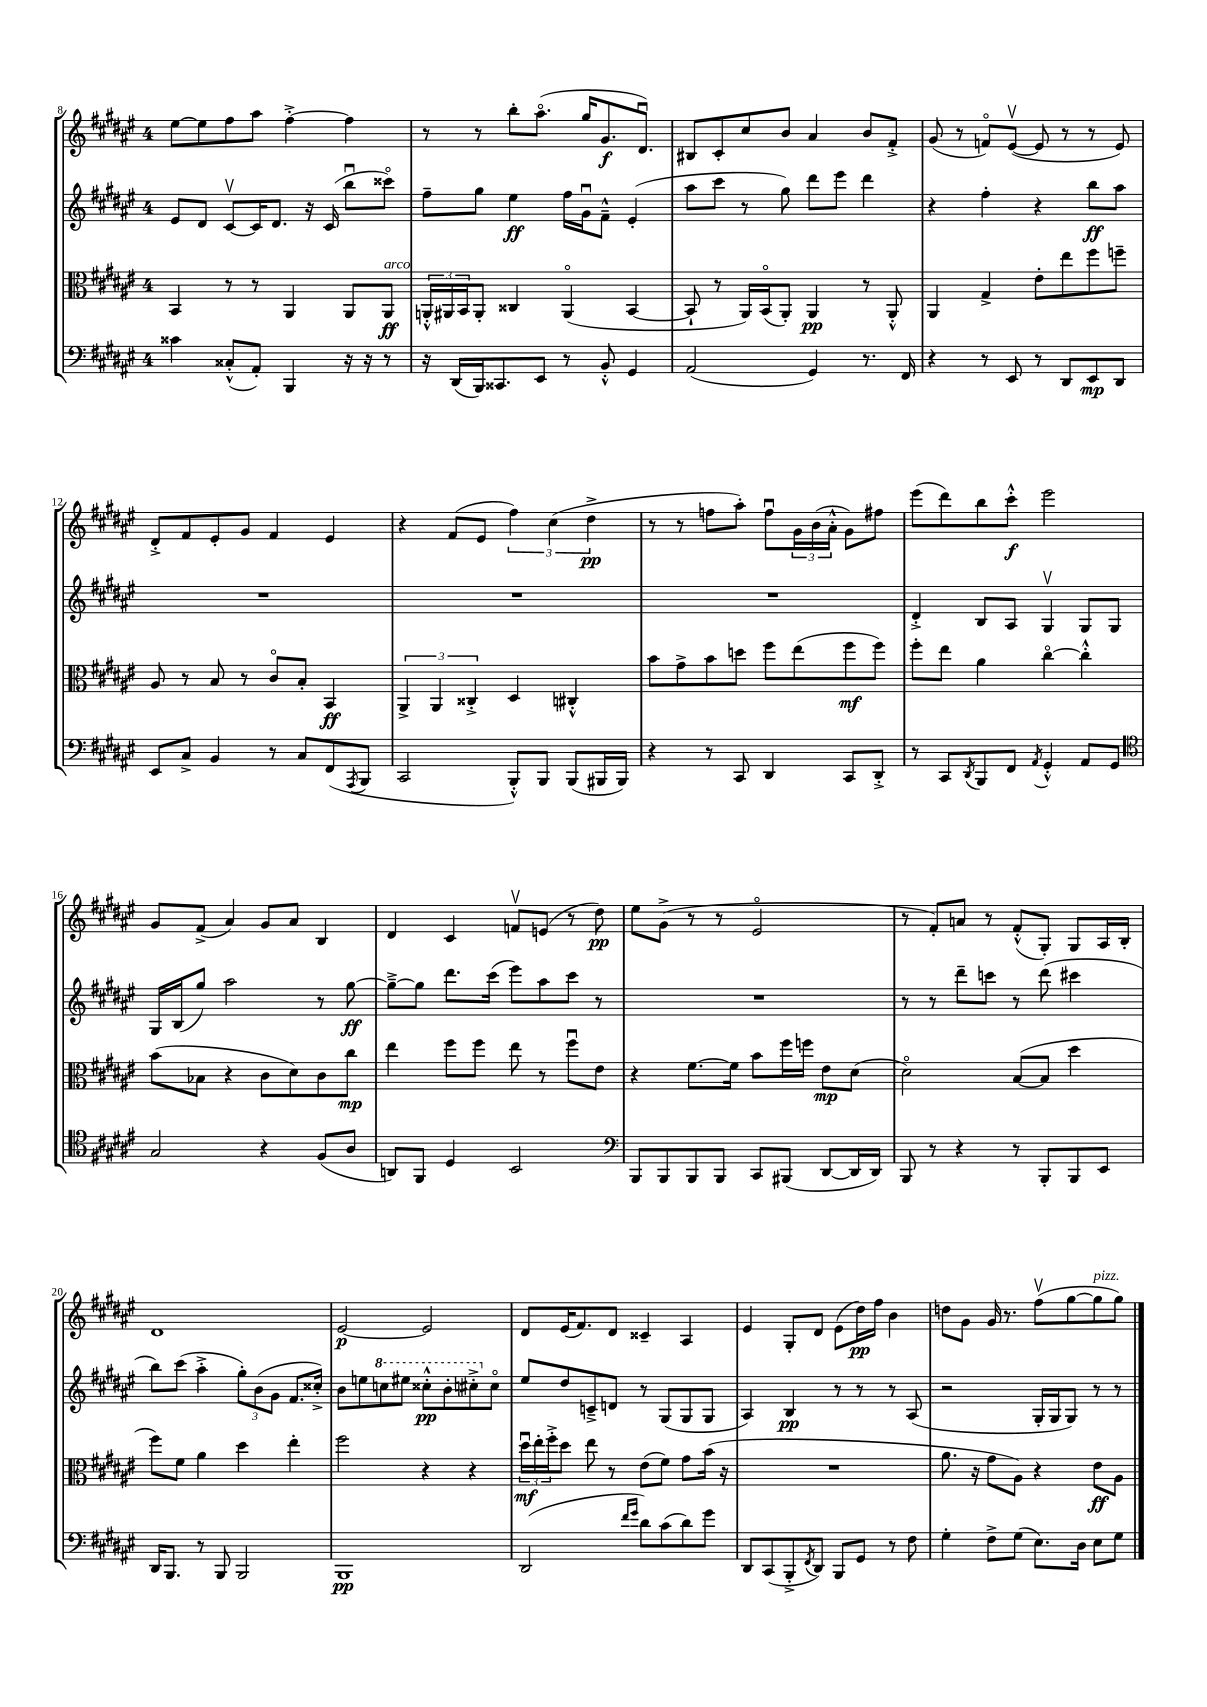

**kern	**dynam	**kern	**dynam	**kern	**dynam	**kern	**dynam
*part4	*part4	*part3	*part3	*part2	*part2	*part1	*part1
*staff4	*staff4	*staff3	*staff3	*staff2	*staff2	*staff1	*staff1
*clefF4	*	*clefC3	*	*clefG2	*	*clefG2	*
*k[f#c#g#d#a#e#]	*	*k[f#c#g#d#a#e#]	*	*k[f#c#g#d#a#e#]	*	*k[f#c#g#d#a#e#]	*
*M4/4	*	*M4/4	*	*M4/4	*	*M4/4	*
=8	=8	=8	=8	=8	=8	=8	=8
4c##X\	.	4BB/	.	8e#/L	.	[8ee#\L	.
.	.	.	.	8d#/J	.	8ee#\]	.
(8C##X'^^/L	.	8r	.	[8c#v/L	.	8ff#\	.
8AA#'/J)	.	8r	.	16c#/K]	.	8aa#\J	.
.	.	.	.	8.d#/J	.	.	.
4BBB/	.	4AA#/	.	.	.	[4ff#'^\	.
.	.	.	.	16r	.	.	.
.	.	.	.	(16c#/	.	.	.
16r	.	8AA#/L	.	8bbu\L	.	4ff#\]	.
16r	.	.	.	.	.	.	.
!	!	!LO:TX:a:i:t=arco	!	!	!	!	!
8r	.	8AA#/J	ff	8ccc##X\J)	.	.	.
=9	=9	=9	=9	=9	=9	=9	=9
16r	.	24AAn'^^/LL	.	8ff#~\L	.	8r	.
.	.	24AA#X/	.	.	.	.	.
(16DD#/LL	.	.	.	.	.	.	.
.	.	24BB/J	.	.	.	.	.
16BBB/J)	.	8AA#'/J	.	8gg#\J	.	8r	.
8.CC##X/	.	.	.	.	.	.	.
.	.	4C##X/	.	4ee#\	ff	8bb'\L	.
8EE#/J	.	.	.	.	.	(8.aa#\J	.
8r	.	(4AA#/	.	16ff#\LL	.	.	.
.	.	.	.	16g#u\J	.	16gg#/KL	.
8BB'^^/	.	.	.	8f#~^^\J	.	8.g#/	f
4GG#/	.	[4BB/	.	(4e#'/	.	.	.
.	.	.	.	.	.	8.d#u/J)	.
=10	=10	=10	=10	=10	=10	=10	=10
(2AA#/	.	8BB`/]	.	8aa#\L	.	8B#X/L	.
.	.	8r	.	8ccc#\J	.	8c#'/	.
.	.	16AA#/LL)	.	8r	.	8cc#/	.
.	.	(16BB/J	.	.	.	.	.
.	.	8AA#'/J)	.	8gg#\)	.	8b/J	.
4GG#/)	.	4AA#/	pp	8ddd#\L	.	4a#/	.
.	.	.	.	8eee#\J	.	.	.
8.r	.	8r	.	4ddd#\	.	8b/L	.
.	.	8AA#'^^/	.	.	.	8f#'^/J	.
16FF#/	.	.	.	.	.	.	.
=11	=11	=11	=11	=11	=11	=11	=11
4r	.	4AA#/	.	4r	.	(8g#/	.
.	.	.	.	.	.	8r	.
8r	.	4G#^/	.	4ff#'\	.	8fn/L)	.
8EE#/	.	.	.	.	.	([8e#v/J	.
8r	.	8e#'\L	.	4r	.	8e#/]	.
8DD#/L	.	8ee#\	.	.	.	8r	.
8EE#/	mp	8ff#\	.	8bb\L	ff	8r	.
8DD#/J	.	8ffn~\J	.	8aa#\J	.	8e#/)	.
!!LO:LB:g=z
=12	=12	=12	=12	=12	=12	=12	=12
8EE#/L	.	8A#/	.	1r	.	8d#'^/L	.
8C#^/J	.	8r	.	.	.	8f#/	.
4BB/	.	8B/	.	.	.	8e#'/	.
.	.	8r	.	.	.	8g#/J	.
8r	.	8c#/L	.	.	.	4f#/	.
8C#/L	.	8B'/J	.	.	.	.	.
(8FF#/	.	4BB/	ff	.	.	4e#/	.
8qAAA#/	.	.	.	.	.	.	.
8BBB/J	.	.	.	.	.	.	.
=13	=13	=13	=13	=13	=13	=13	=13
2CC#/	.	6AA#^/	.	1r	.	4r	.
.	.	6AA#/	.	.	.	.	.
.	.	.	.	.	.	(8f#/L	.
.	.	6C##X'^/	.	.	.	.	.
.	.	.	.	.	.	8e#/J	.
8BBB'^^/L)	.	4D#/	.	.	.	6ff#\)	.
8BBB/J	.	.	.	.	.	.	.
.	.	.	.	.	.	(6cc#\	.
(8BBB/L	.	4C#X'^^/	.	.	.	.	.
.	.	.	.	.	.	6dd#^\	pp
16BBB#X/L	.	.	.	.	.	.	.
16BBB#/JJ)	.	.	.	.	.	.	.
=14	=14	=14	=14	=14	=14	=14	=14
4r	.	8b\L	.	1r	.	8r	.
.	.	8g#^\	.	.	.	8r	.
8r	.	8b\	.	.	.	8ffn\L	.
8CC#/	.	8ddn\J	.	.	.	8aa#'\J)	.
4DD#/	.	8ff#\L	.	.	.	8ffu\L	.
.	.	(8ee#\	.	.	.	24g#\L	.
.	.	.	.	.	.	(24b\	.
.	.	.	.	.	.	24a#'^^\JJ	.
8CC#/L	.	8ff#\	mf	.	.	8g#\L)	.
8DD#'^/J	.	8ff#\J)	.	.	.	8ff#X\J	.
=15	=15	=15	=15	=15	=15	=15	=15
8r	.	8ff#'\L	.	4d#'^/	.	(8eee#\L	.
8CC#/L	.	8ee#\J	.	.	.	8ddd#\)	.
8qDD#/	.	.	.	.	.	.	.
8BBB/	.	4a#\	.	8B/L	.	8bb\	.
8FF#/J	.	.	.	8A#/J	.	8ccc#'^^\J	f
8qAA#/	.	.	.	.	.	.	.
4GG#'^^/	.	[4cc#\	.	4G#v/	.	2eee#\	.
8AA#/L	.	4cc#'^^\]	.	8G#/L	.	.	.
8GG#/J	.	.	.	8G#/J	.	.	.
!!LO:LB:g=z
=16	=16	=16	=16	=16	=16	=16	=16
*clefC4	*	*	*	*	*	*	*
2G#/	.	(8b\L	.	16G#/LL	.	8g#/L	.
.	.	.	.	(16B/J	.	.	.
.	.	8B-X\J	.	8gg#/J)	.	(8f#^/J	.
.	.	4r	.	2aa#\	.	4a#/)	.
4r	.	8c#\L	.	.	.	8g#/L	.
.	.	8d#\)	.	.	.	8a#/J	.
(8F#/L	.	8c#\	.	8r	.	4B/	.
8A#/J	.	8cc#\J	mp	[8gg#\	ff	.	.
=17	=17	=17	=17	=17	=17	=17	=17
8AAn/L)	.	4ee#\	.	8gg#~^\L_	.	4d#/	.
8FF#/J	.	.	.	8gg#\J]	.	.	.
4D#/	.	8ff#\L	.	8.ddd#\L	.	4c#/	.
.	.	8ff#\J	.	.	.	.	.
.	.	.	.	(16ccc#\Jk	.	.	.
2BB/	.	8ee#\	.	8eee#\L)	.	8fnv/L	.
.	.	8r	.	8aa#\	.	(8en/J	.
.	.	8ff#u\L	.	8ccc#\J	.	8r	.
.	.	8e#\J	.	8r	.	8dd#\)	pp
=18	=18	=18	=18	=18	=18	=18	=18
*clefF4	*	*	*	*	*	*	*
8BBB/L	.	4r	.	1r	.	8ee#\L	.
8BBB/	.	.	.	.	.	(8g#^\J	.
8BBB/	.	[8.f#\L	.	.	.	8r	.
8BBB/J	.	.	.	.	.	8r	.
.	.	16f#\Jk]	.	.	.	.	.
8CC#/L	.	8b\L	.	.	.	2e#/	.
(8BBB#X/J	.	16ff#\L	.	.	.	.	.
.	.	16ffn\JJ	.	.	.	.	.
[8DD#/L	.	8e#\L	mp	.	.	.	.
16DD#/L]	.	(8d#\J	.	.	.	.	.
16DD#/JJ)	.	.	.	.	.	.	.
=19	=19	=19	=19	=19	=19	=19	=19
8BBB/	.	2d#\)	.	8r	.	8r	.
8r	.	.	.	8r	.	8f#'/L)	.
4r	.	.	.	8ddd#~\L	.	8an/J	.
.	.	.	.	8cccn\J	.	8r	.
8r	.	([8B/L	.	8r	.	(8f#'^^/L	.
8BBB'/L	.	8B/J]	.	(8ddd#\	.	8G#'/J)	.
8BBB/	.	4dd#\	.	4ccc#X\	.	8G#/L	.
8EE#/J	.	.	.	.	.	16A#/L	.
.	.	.	.	.	.	16B'/JJ	.
!!LO:LB:g=z
=20	=20	=20	=20	=20	=20	=20	=20
16DD#/KL	.	8ff#\L)	.	8bb\L)	.	1d#	.
8.BBB/J	.	.	.	.	.	.	.
.	.	8f#\J	.	(8ccc#\J	.	.	.
8r	.	4a#\	.	4aa#'^\	.	.	.
8BBB/	.	.	.	.	.	.	.
2BBB/	.	4dd#\	.	12gg#'\L)	.	.	.
.	.	.	.	(12b\	.	.	.
.	.	.	.	12g#\J	.	.	.
.	.	4ee#'\	.	8.f#/L	.	.	.
.	.	.	.	16cc##X'^/Jk)	.	.	.
=21	=21	=21	=21	=21	=21	=21	=21
1BBB	pp	2ff#\	.	8b\L	.	[2e#/	p
.	.	.	.	8een\	.	.	.
*	*	*	*	*8va	*	*	*
.	.	.	.	8cccn\	.	.	.
.	.	.	.	8eee#X\J	.	.	.
.	.	4r	.	8ccc##X'^^\L	pp	2e#/]	.
.	.	.	.	8bb'\	.	.	.
.	.	4r	.	8ccc#X'^\	.	.	.
*	*	*	*	*X8va	*	*	*
.	.	.	.	8cc#\J	.	.	.
=22	=22	=22	=22	=22	=22	=22	=22
(2DD#/	.	24dd#u\LL	mf	8ee#/L	.	8d#/L	.
.	.	24ee#'\	.	.	.	.	.
.	.	24ff#'^\J	.	.	.	.	.
.	.	8dd#\J	.	8dd#/	.	(16e#/K	.
.	.	.	.	.	.	8.f#/)	.
.	.	8ee#\	.	8cn~^/	.	.	.
.	.	8r	.	8dn/J	.	8d#/J	.
16qqf#/LL	.	.	.	.	.	.	.
16qqg#/JJ	.	.	.	.	.	.	.
8d#\L)	.	(8e#\L	.	8r	.	4c##X~/	.
(8c#\	.	8f#\J)	.	(8G#/L	.	.	.
8d#\)	.	8g#\L	.	8G#/	.	4A#/	.
8g#\J	.	(16b\Jk	.	8G#/J	.	.	.
.	.	16r	.	.	.	.	.
=23	=23	=23	=23	=23	=23	=23	=23
8DD#/L	.	1r	.	4A#/)	.	4e#/	.
(8CC#/	.	.	.	.	.	.	.
8BBB'^/	.	.	.	4B/	pp	8G#'/L	.
8qFF#/	.	.	.	.	.	.	.
8DD#/J)	.	.	.	.	.	8d#/J	.
8BBB/L	.	.	.	8r	.	(8e#\L	.
8GG#/J	.	.	.	8r	.	16dd#\L)	pp
.	.	.	.	.	.	16ff#\JJ	.
8r	.	.	.	8r	.	4b\	.
8F#\	.	.	.	(8A#/	.	.	.
=24	=24	=24	=24	=24	=24	=24	=24
4G#'\	.	8.a#\	.	2r	.	8ddn\L	.
.	.	.	.	.	.	8g#\J	.
.	.	16r	.	.	.	.	.
8F#^\L	.	8g#\L	.	.	.	16g#/	.
.	.	.	.	.	.	8.r	.
(8G#\J	.	8A#\J)	.	.	.	.	.
8.E#\L)	.	4r	.	16G#'/LL	.	(8ff#v\L	.
.	.	.	.	16G#/J	.	.	.
.	.	.	.	8G#/J)	.	[8gg#\	.
16D#\Jk	.	.	.	.	.	.	.
!	!	!	!	!	!	!LO:TX:a:i:t=pizz.	!
8E#\L	.	8e#\L	ff	8r	.	8gg#\]	.
8G#\J	.	8A#\J	.	8r	.	8gg#\J)	.
==	==	==	==	==	==	==	==
*-	*-	*-	*-	*-	*-	*-	*-
